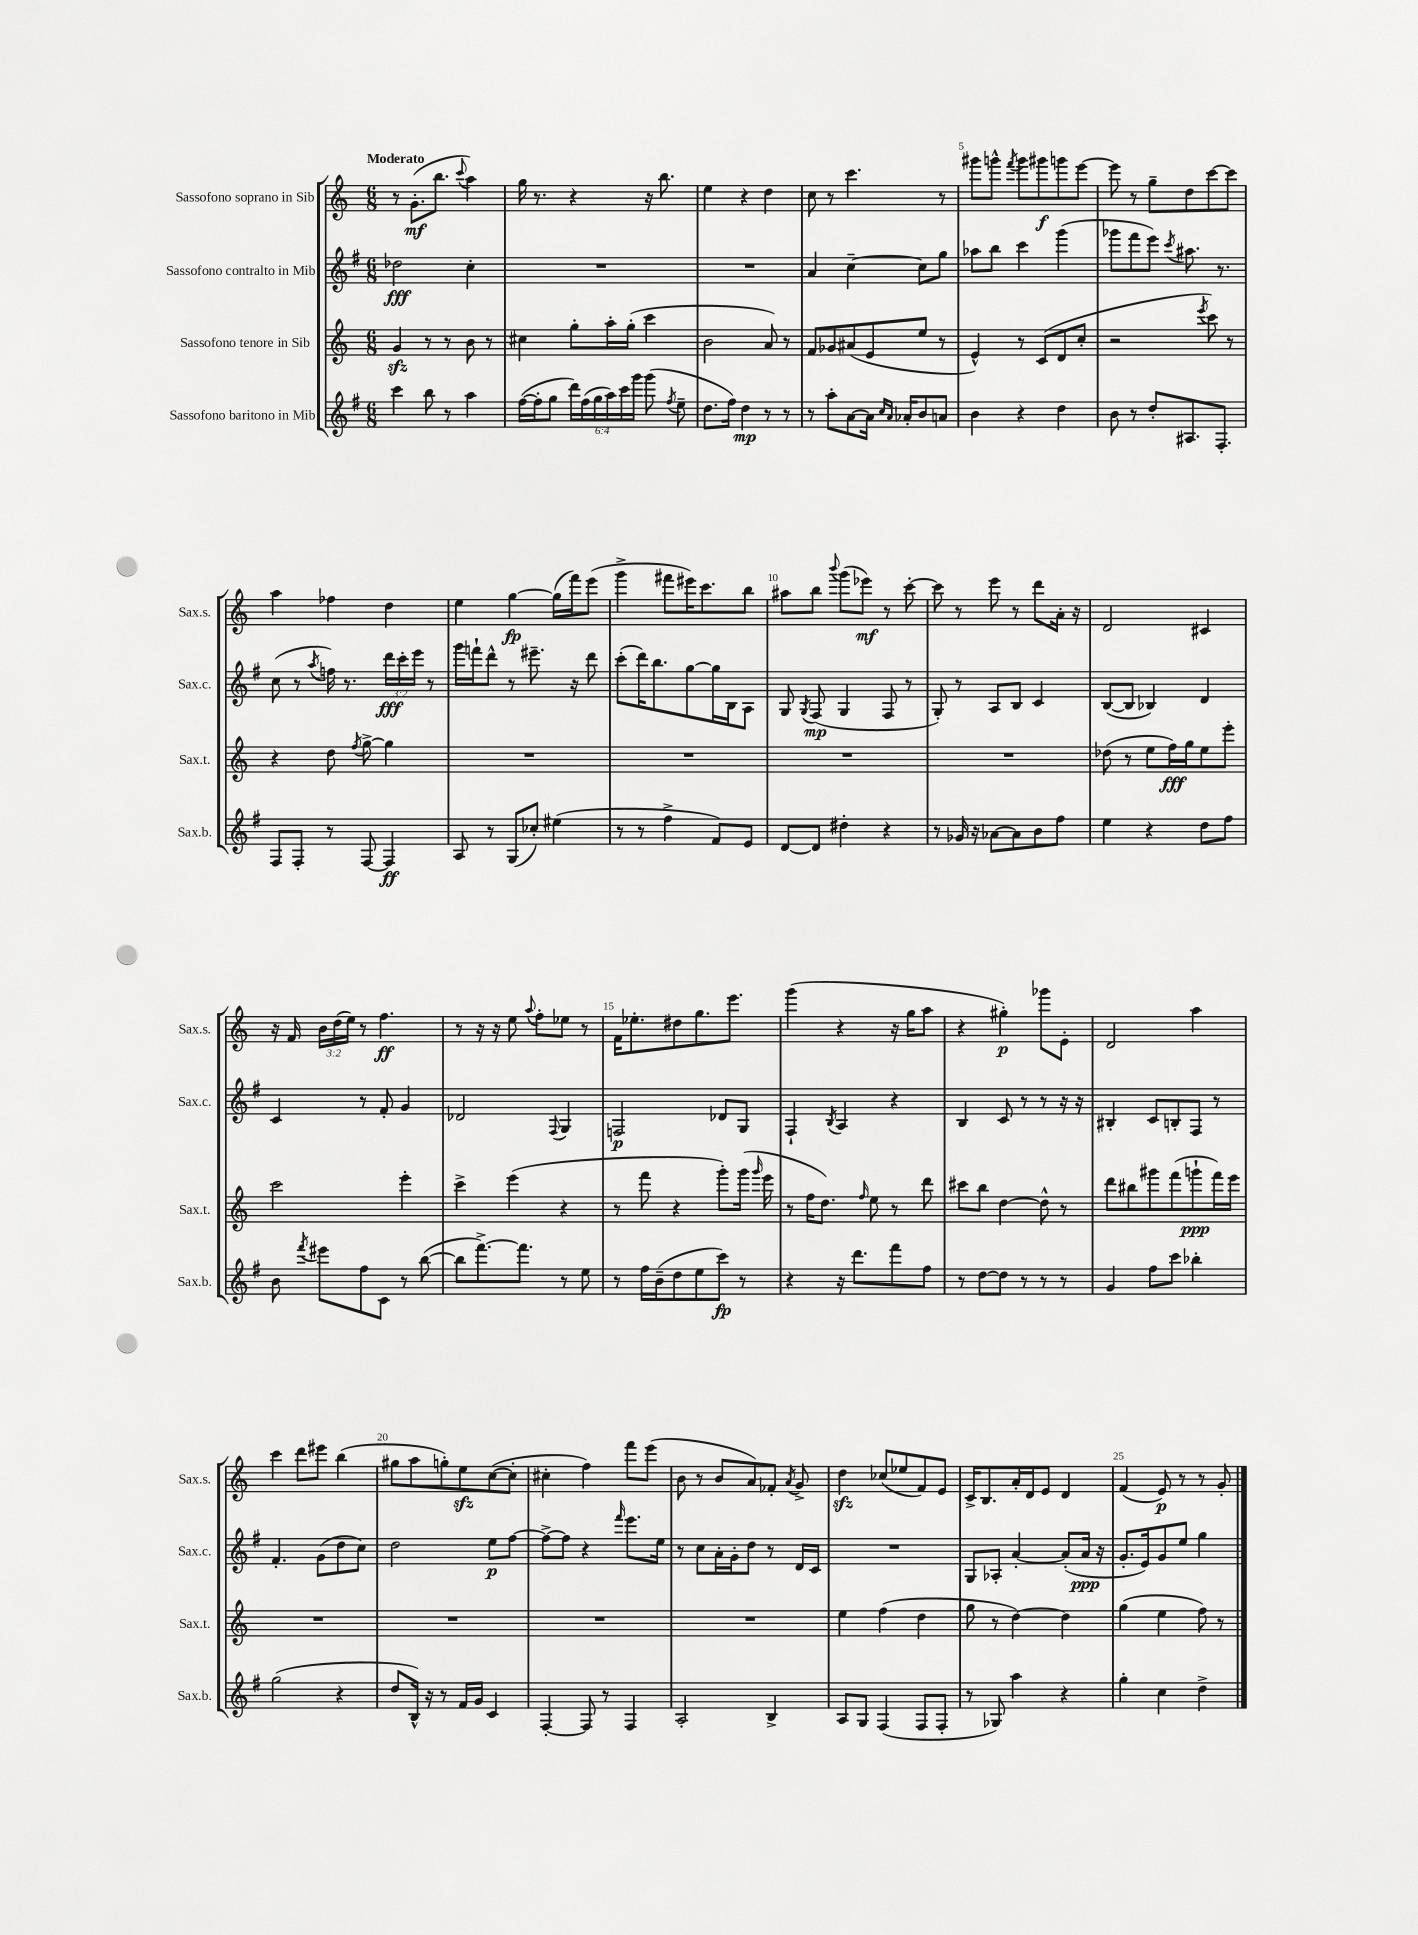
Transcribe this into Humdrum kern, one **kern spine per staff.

**kern	**kern	**kern	**kern
*staff4	*staff3	*staff2	*staff1
*clefG2	*clefG2	*clefG2	*clefG2
*k[f#]	*k[]	*k[f#]	*k[]
*M6/8	*M6/8	*M6/8	*M6/8
4ccc	4g	2dd-	8r
.	.	.	(8.g'
8bb	8r	.	.
.	.	.	8.bb
8r	8r	.	.
.	.	.	8qqccc
4aa	8b	4cc'	4aa)
.	8r	.	.
=	=	=	=
([16ff#	4cc#	2.r	16gg
16ff#']	.	.	8.r
8gg	.	.	.
24ddd)	8gg'	.	4r
(24ff#	.	.	.
24gg	.	.	.
24aa)	16aa'	.	.
24ccc	.	.	.
.	(16gg'	.	.
24ggg	.	.	.
(8ggg	4ccc	.	16r
.	.	.	8.bb
8qff#	.	.	.
8ee~	.	.	.
=	=	=	=
8.dd	2b	2.r	4ee
16ff#)	.	.	.
4dd	.	.	4r
8r	8a)	.	4dd
8r	8r	.	.
=	=	=	=
8r	8f	4a	8cc
8aa'	8g-	.	8r
[8a	(8a#	[4cc~	4.ccc
16a]	8e	.	.
16qqcc	.	.	.
16qqa	.	.	.
16a-'	.	.	.
8b	8ee	8cc]	.
8a	8r	8gg	8r
=	=	=	=
4b	4e^^)	8aa-	8ggg#
.	.	8bb	8ggg^^
.	.	.	8qfff
4r	8r	4ccc	8ggg
.	(8c	.	8ggg#
4dd	8d	(4ggg	8ggg
.	8cc'	.	[8eee
=	=	=	=
8b	2r	8ggg-	8eee]
8r	.	8fff#	8r
8dd'	.	8eee)	8gg~
.	.	8qccc	.
8.A#	.	8.aa#	8dd
.	8qeee	.	.
.	8ccc)	.	[8ccc
8.F#'	.	8.r	.
.	8r	.	8ccc]
=	=	=	=
8F#	4r	(8cc	4aa
8F#'	.	8r	.
.	.	8qaa	.
8r	8dd	16ff)	4ff-
.	.	8.r	.
.	8qff	.	.
[8F#	[8gg^	.	.
4F#]	4gg]	24ddd	4dd
.	.	24ccc'	.
.	.	24eee	.
.	.	8r	.
=	=	=	=
8A	2.r	16ggg	4ee
.	.	16fff`	.
8r	.	8ddd^^	.
(8G	.	8r	[4gg
8cc-')	.	8.eee#~	.
(4ee#	.	.	(16gg]
.	.	16r	16fff)
.	.	8ddd	(8eee
=	=	=	=
8r	2.r	(8ccc'	4ggg^
8r	.	16ddd)	.
.	.	8.bb	.
4ff#^	.	.	8fff#
.	.	[8gg	16eee#)
.	.	.	8.ccc
8f#)	.	16gg]	.
.	.	16B	.
8e	.	8A	8bb
=	=	=	=
[8d	2.r	8G	8aa#
.	.	8qG	.
8d]	.	(8F#	8bb
.	.	.	8qqbbb
4dd#'	.	4G	(8ggg
.	.	.	8eee-)
4r	.	8F#	8r
.	.	8r	[8ccc'
=	=	=	=
8r	2.r	8G')	8ccc]
16g-	.	8r	8r
16r	.	.	.
[8a-	.	8A	8eee
8a-]	.	8B	8r
8b	.	4c	8ddd
8ff#	.	.	16a'
.	.	.	16r
=	=	=	=
4ee	(8dd-	([8B	2d
.	8r	8B]	.
4r	8ee	4B-)	.
.	16ff)	.	.
.	16gg	.	.
8dd	8ee	4d	4c#
8ff#	8eee'	.	.
=	=	=	=
8b	2ccc	4c	16r
.	.	.	16f
8qfff#	.	.	.
8eee#	.	.	24b
.	.	.	(24dd
.	.	.	24ee)
8ff#	.	8r	8r
8c	.	8f#'	4.ff
8r	4eee'	4g	.
([8bb	.	.	.
=	=	=	=
8bb]	4ccc^	2d-	8r
[8.fff#^)	.	.	16r
.	.	.	16r
.	(4eee	.	8ee
8.fff#]	.	.	.
.	.	.	8qqaa
.	.	.	8ff'
.	.	8qqF#	.
8r	4r	4G	8ee-
8ee	.	.	8r
=	=	=	=
8r	8r	2F	16f
.	.	.	8.ee-'
16ff#	8fff	.	.
(16b~	.	.	.
8dd	4r	.	8dd#
8ee	.	.	8.gg
8ccc)	8ggg')	8d-	.
.	.	.	8.eee
8r	(16ggg	8G	.
.	16qqggg	.	.
.	16eee	.	.
=	=	=	=
4r	8r	4F#`	(4ggg
.	16ff	.	.
.	8.dd)	.	.
.	.	8qB	.
16r	.	4A	4r
8.ddd	.	.	.
.	16qqff	.	.
.	8ee	.	.
8fff#	8r	4r	16r
.	.	.	16gg
8ff#	8ddd	.	8aa
=	=	=	=
8r	8ccc#	4B	4r
[8dd	8bb	.	.
8dd]	[4dd	8c	4gg#')
8r	.	8r	.
8r	8dd^^]	8r	8ggg-
8r	8r	16r	8e'
.	.	16r	.
=	=	=	=
4g	8ddd	4B#'	2d
.	8bb#	.	.
8ff#	8ggg#	8c	.
8ccc	(8fff	8B'	.
4bb-'	8ggg`	8F#	4aa
.	16fff)	8r	.
.	16eee	.	.
=	=	=	=
(2gg	2.r	4.f#'	4ccc
.	.	.	8ddd
.	.	(8g	8eee#
4r	.	8dd	(4bb
.	.	8cc)	.
=	=	=	=
8dd	2.r	2dd	8gg#
16B^^)	.	.	8aa
16r	.	.	.
8r	.	.	8gg')
16f#	.	.	8ee
16g	.	.	.
4c	.	8ee	([8cc
.	.	[8ff#	8cc']
=	=	=	=
[4F#'	2.r	8ff#^_	4cc#'
.	.	8ff#]	.
8F#]	.	4r	4ff)
8r	.	.	.
.	.	16qqfff#	.
4F#	.	8.eee	8fff
.	.	.	(8eee
.	.	16ee	.
=	=	=	=
2A'	2.r	8r	8b
.	.	8cc	8r
.	.	16a'	8b
.	.	16g'	.
.	.	8dd	8a)
4B^	.	8r	8f-'
.	.	.	8qa
.	.	16d	8g^
.	.	16c	.
=	=	=	=
8A	4ee	2.r	4dd
8G	.	.	.
(4F#	(4ff	.	(8cc-
.	.	.	8ee-
8F#	4dd	.	8f)
8F#'	.	.	8e
=	=	=	=
8r	8gg	8G	16c^
.	.	.	8.B
8G-)	8r	8A-'	.
4aa	[4dd)	[4a'	16a'
.	.	.	16d
.	.	.	8e
4r	4dd]	(8a']	4d
.	.	16a	.
.	.	16r	.
=	=	=	=
4gg'	(4gg	8.g'	(4f
.	.	16e)	.
4cc	4ee	8g	8e)
.	.	8ee	8r
4dd^	8ff)	4gg	8r
.	8r	.	8g'
==	==	==	==
*-	*-	*-	*-
